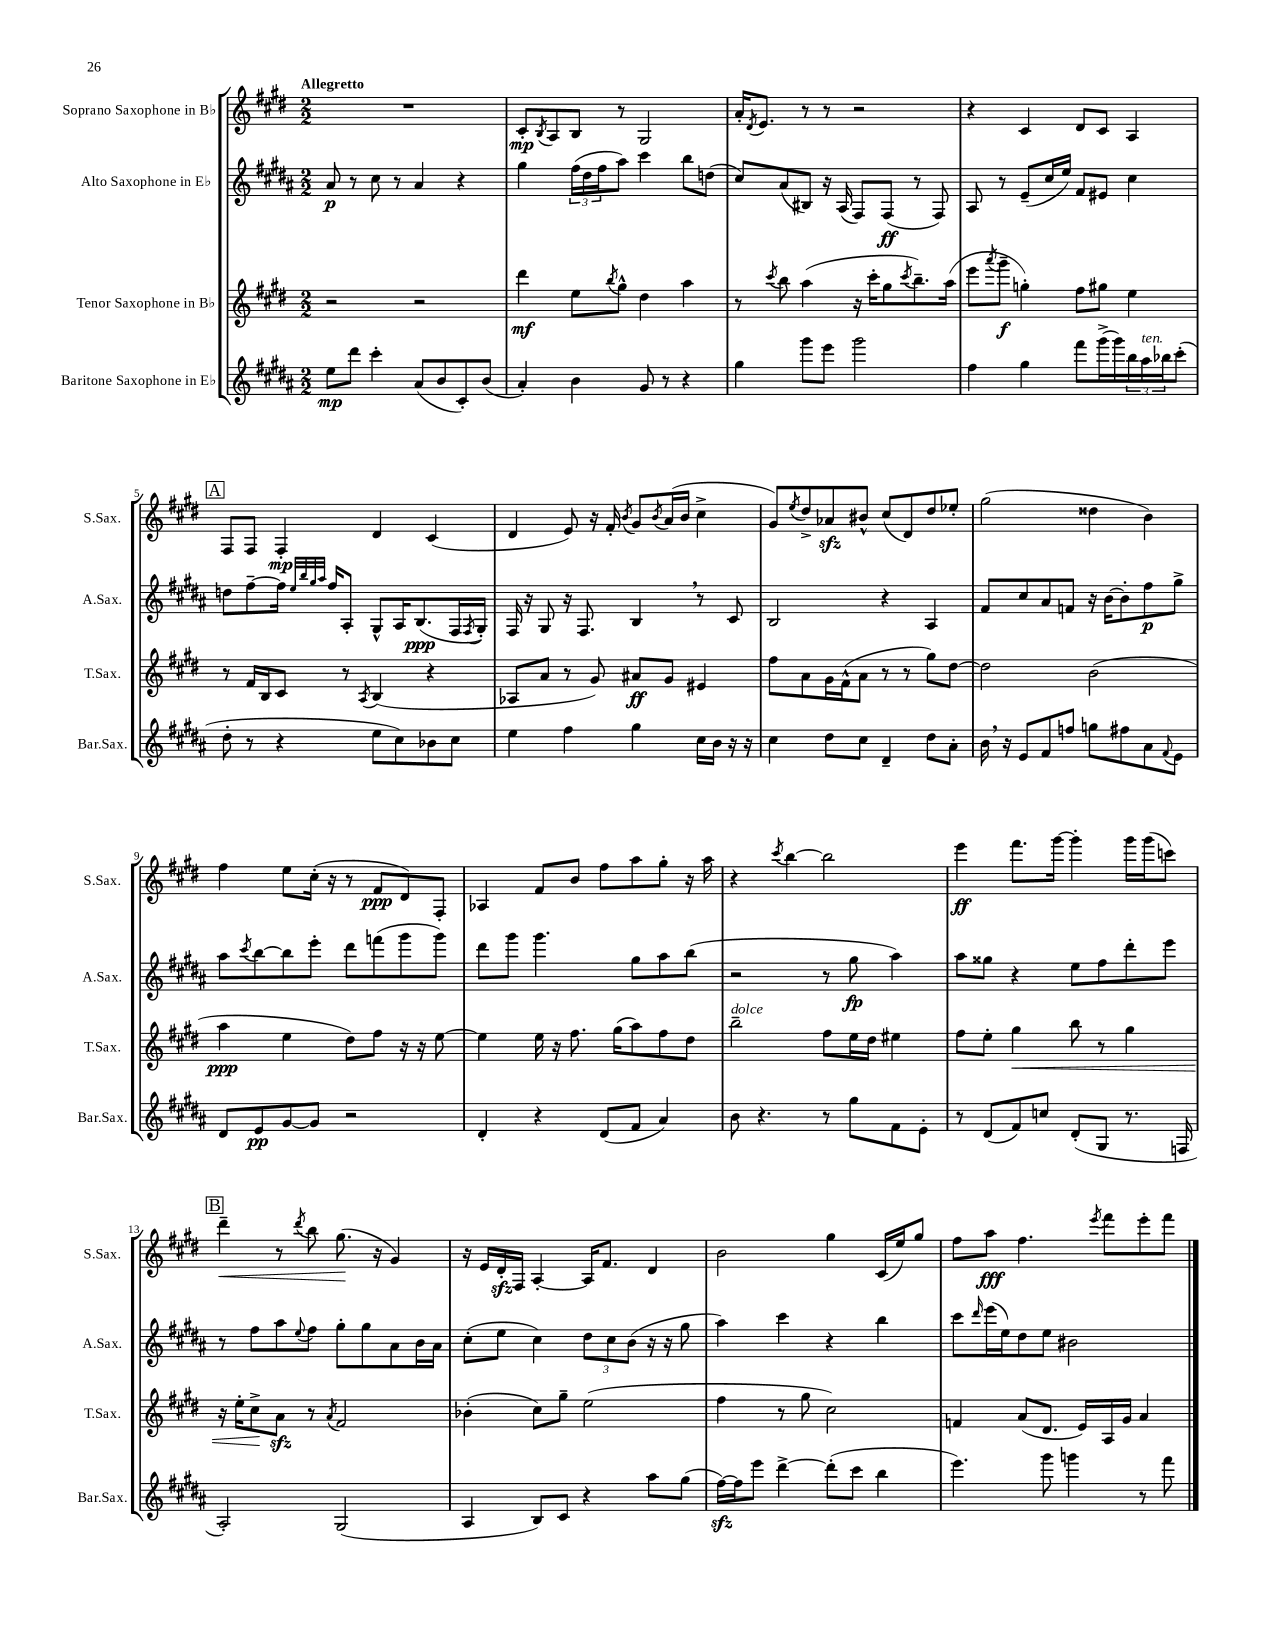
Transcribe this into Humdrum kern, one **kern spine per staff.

**kern	**kern	**kern	**kern
*staff4	*staff3	*staff2	*staff1
*clefG2	*clefG2	*clefG2	*clefG2
*k[f#c#g#d#a#]	*k[f#c#g#d#]	*k[f#c#g#d#a#]	*k[f#c#g#d#]
*M2/2	*M2/2	*M2/2	*M2/2
8ee	2r	8a#	1r
8ddd#	.	8r	.
4ccc#'	.	8cc#	.
.	.	8r	.
(8a#	2r	4a#	.
8b	.	.	.
8c#')	.	4r	.
(8b	.	.	.
=	=	=	=
4a#')	4ddd#	4gg#	8c#'
.	.	.	8qB
.	.	.	8A
4b	8ee	(24ff#	8B
.	.	24dd#	.
.	.	24ff#	.
.	8qbb	.	.
.	8gg#^^	8aa#)	8r
8g#	4dd#	4ccc#	2G#
8r	.	.	.
4r	4aa	8bb	.
.	.	(8dd	.
=	=	=	=
4gg#	8r	8cc#)	16a'
.	.	.	8qd#
.	.	.	8.e
.	8qccc#	.	.
.	8bb	(8a#	.
8ggg#	(4aa	8B#)	8r
8eee	.	16r	8r
.	.	(16A#	.
2ggg#	16r	8F#)	2r
.	16ccc#'	.	.
.	8gg#	(8F#	.
.	8qccc#	.	.
.	8.bb~)	8r	.
.	.	8F#)	.
.	(16aa	.	.
=	=	=	=
4ff#	8eee	8A#	4r
.	8qaaa	.	.
.	8ggg#~	8r	.
4gg#	4gg')	(8e~	4c#
.	.	16cc#	.
.	.	16ee)	.
8fff#	8ff#	8f#	8d#
(16ggg#^	8gg#	8e#	8c#
16ggg#)	.	.	.
24bb	4ee	4cc#	4A
24aa#	.	.	.
24bb-	.	.	.
(8ccc#'	.	.	.
=	=	=	=
8dd#'	8r	8dd	8F#
8r	16f#	[8ff#~	8F#
.	16B	.	.
4r	8c#	16ff#]	4F#'
.	.	32qqee	.
.	.	32qqbb	.
.	.	32qqgg#	.
.	.	32qqaa#	.
.	.	16ff#	.
.	8r	8A#'	.
.	8qA	.	.
8ee	(4B	8G#^^	4d#
8cc#)	.	16A#	.
.	.	(8.B	.
8b-	4r	.	(4c#
8cc#	.	16F#	.
.	.	8qF#	.
.	.	16G#')	.
=	=	=	=
4ee	8A-	16F#	4d#
.	.	16r	.
.	8a	8G#	.
4ff#	8r	16r	8e)
.	.	8.F#	.
.	8g#)	.	16r
.	.	.	16f#'
.	.	.	8qb
4gg#	8a#	4B	8g#
.	.	.	8qb
.	8g#	.	(16a
.	.	.	16b
16cc#	4e#	8r	4cc#^
16b	.	.	.
16r	.	8c#	.
16r	.	.	.
=	=	=	=
4cc#	8ff#	2B	8g#)
.	.	.	8qee
.	8a	.	8dd#^
8dd#	16g#	.	8a-
.	(16f#^^	.	.
8cc#	8a	.	8b#^^
4d#~	8r	4r	(8cc#
.	8r	.	8d#)
8dd#	8gg#)	4A#	8dd#
8a#'	[8dd#	.	8ee-'
=	=	=	=
16b	2dd#]	8f#	(2gg#
16r	.	.	.
8e	.	8cc#	.
8f#	.	8a#	.
8ff	.	8f	.
8gg	(2b	16r	4dd##
.	.	[16b	.
8ff#	.	8b']	.
8a#	.	8ff#	4b)
8qqf#	.	.	.
8e	.	8gg#^	.
=	=	=	=
8d#	4aa	8aa#	4ff#
.	.	8qccc#	.
8e	.	[8bb	.
[8g#	4ee	8bb]	8ee
8g#]	.	8eee'	(16cc#'
.	.	.	16r
2r	8dd#)	8ddd#	8r
.	8ff#	(8fff	8f#
.	16r	8ggg#	8d#)
.	16r	.	.
.	[8ee	8ggg#)	8F#'
=	=	=	=
4d#'	4ee]	8ddd#	4A-
.	.	8ggg#	.
4r	16ee	4.ggg#	8f#
.	16r	.	.
.	8.ff#	.	8b
(8d#	.	.	8ff#
.	(16gg#	.	.
8f#	8aa)	8gg#	8aa
4a#)	8ff#	8aa#	8gg#'
.	8dd#	(8bb	16r
.	.	.	16aa
=	=	=	=
8b	2bb~	2r	4r
4.r	.	.	.
.	.	.	8qccc#
.	.	.	[4bb
8r	8ff#	8r	2bb]
8gg#	16ee	8gg#	.
.	16dd#	.	.
8f#	4ee#	4aa#)	.
8e'	.	.	.
=	=	=	=
8r	8ff#	8aa#	4eee
(8d#	8ee'	8gg##	.
8f#)	4gg#	4r	8.fff#
8cc	.	.	.
.	.	.	[16ggg#
(8d#'	8bb	8ee	4ggg#']
8G#	8r	8ff#	.
8.r	4gg#	8ddd#'	16ggg#
.	.	.	(16ggg#
.	.	8eee	8ccc)
16F	.	.	.
=	=	=	=
2A#')	16r	8r	4ddd#~
.	16ee'	.	.
.	8cc#^	8ff#	.
.	8a	8aa#	8r
.	.	8qqee	8qddd#
.	8r	8ff#	8bb
.	8qa	.	.
(2G#	2f#	8gg#'	(8.gg#
.	.	8gg#	.
.	.	.	16r
.	.	8a#	4g#)
.	.	16b	.
.	.	16a#	.
=	=	=	=
4A#	(4b-'	(8cc#'	16r
.	.	.	16e
.	.	8ee	16d#'
.	.	.	16F#
8B)	8cc#)	4cc#)	[4A'
8c#	8gg#~	.	.
4r	(2ee	12dd#	16A]
.	.	.	8.f#
.	.	12cc#	.
.	.	(12b	.
8aa#	.	16r	4d#
.	.	16r	.
(8gg#	.	8gg#	.
=	=	=	=
[16ff#)	4ff#	4aa#)	2b
16ff#]	.	.	.
8eee	.	.	.
[4ddd#^	8r	4ccc#	.
.	8gg#	.	.
(8ddd#']	2cc#)	4r	4gg#
8ccc#	.	.	.
4bb	.	4bb	(16c#
.	.	.	16ee)
.	.	.	8gg#
=	=	=	=
4.eee)	4f	8ccc#	8ff#
.	.	16qqddd#	.
.	.	(16eee	8aa
.	.	16ee)	.
.	(8a	8dd#	4.ff#
8ggg#	8.d#	8ee	.
4ggg	.	2b#	.
.	16e)	.	.
.	.	.	8qeee
.	16A	.	8fff#
.	16g#	.	.
8r	4a	.	8eee'
8fff#	.	.	8fff#
==	==	==	==
*-	*-	*-	*-
